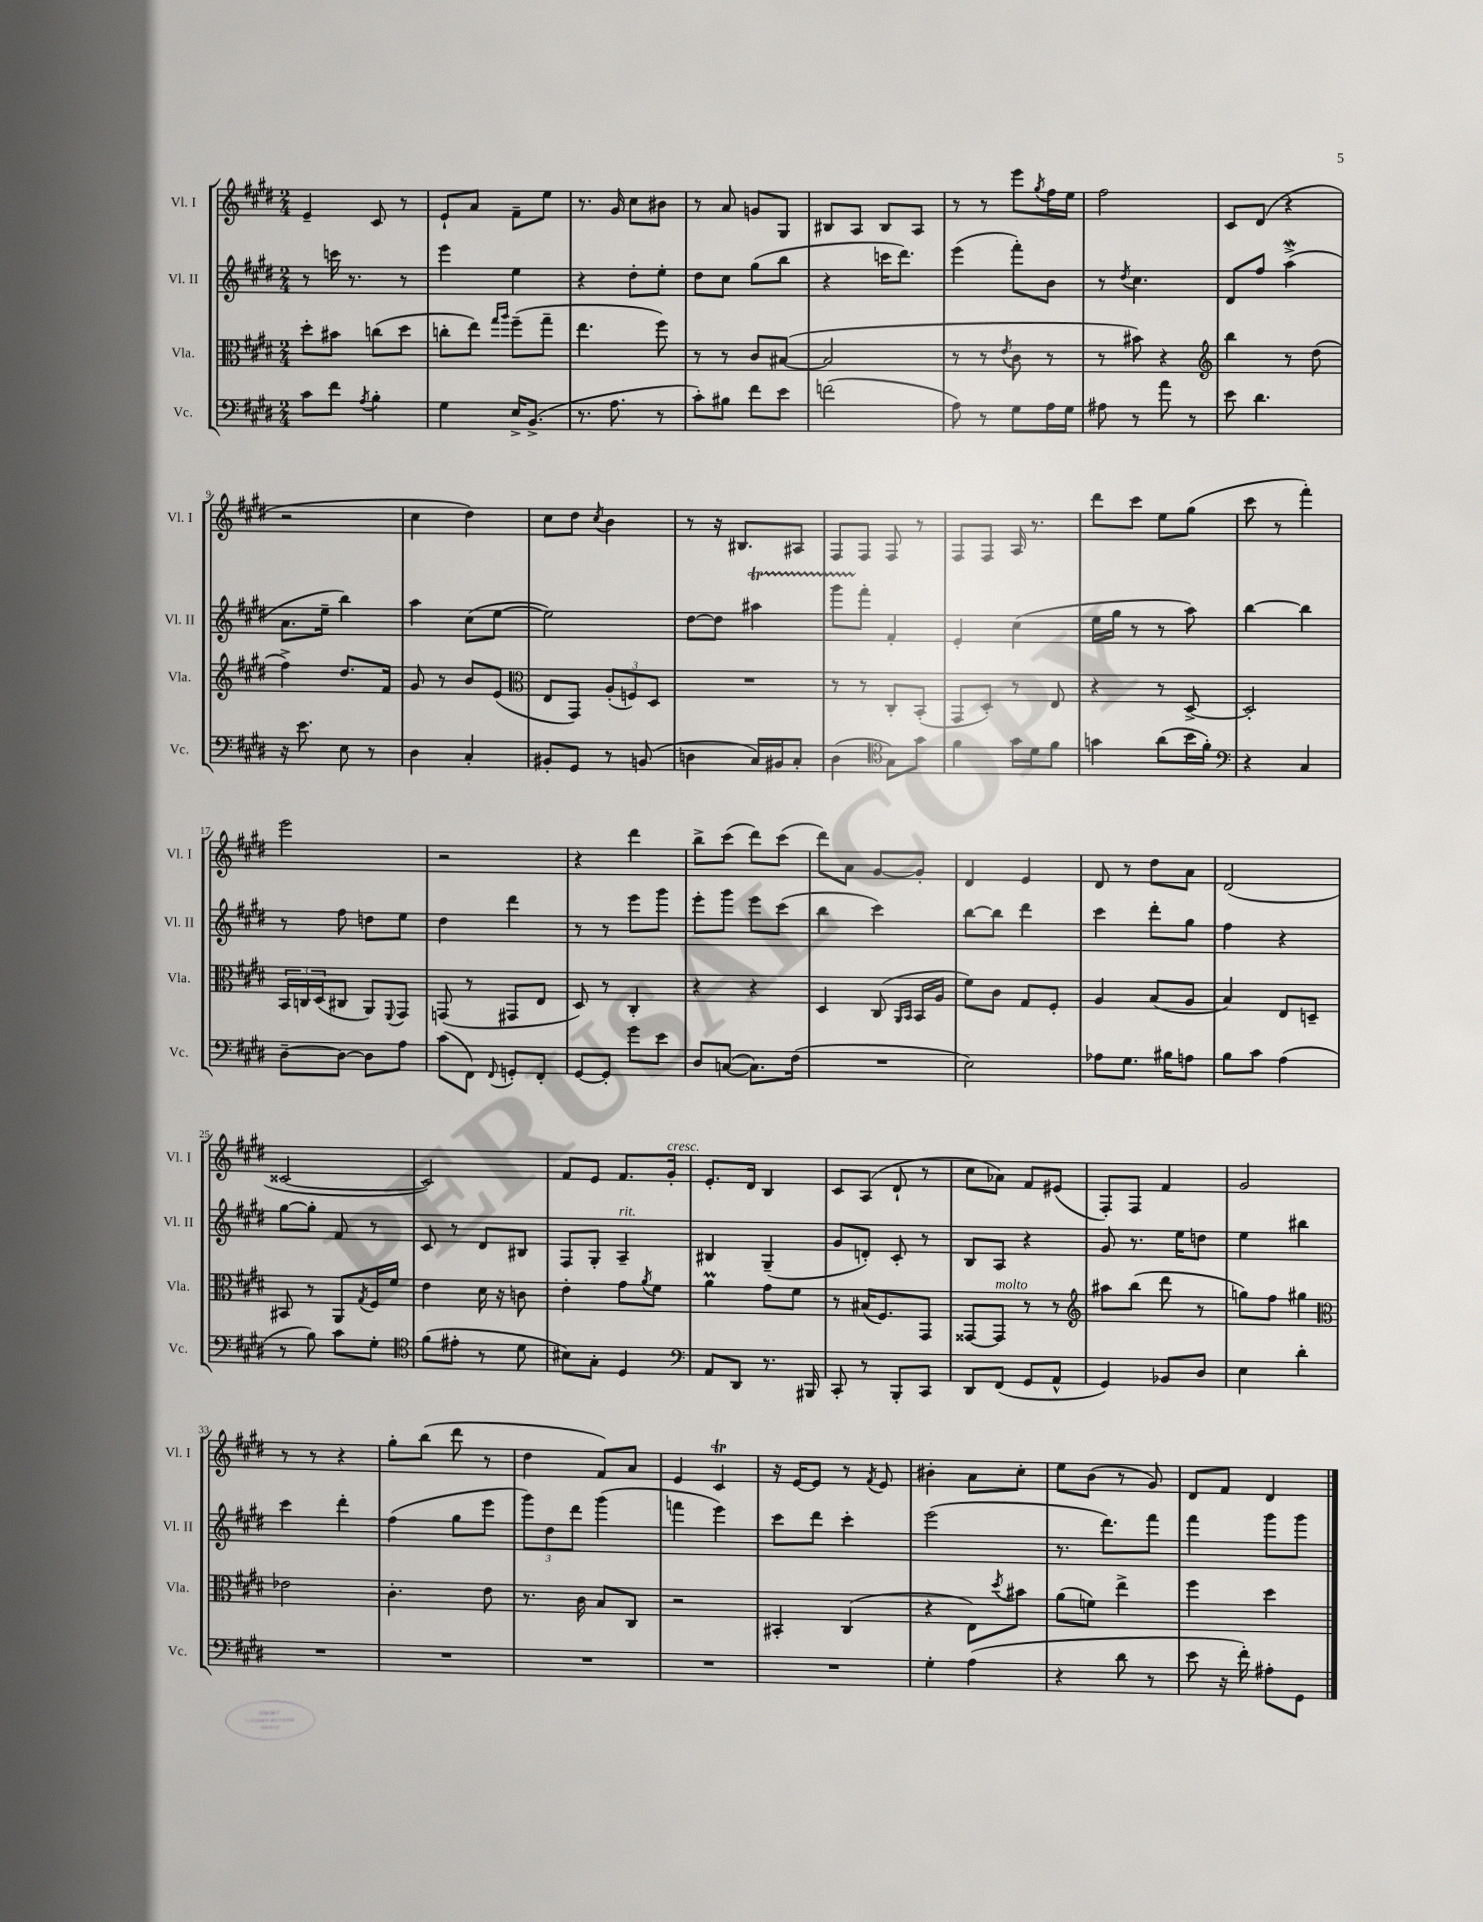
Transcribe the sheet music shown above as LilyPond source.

<<
\new StaffGroup <<
\new Staff = "s0" \with { instrumentName = "Vl. I" shortInstrumentName = "Vl. I" } {
    \clef treble \key e \major \numericTimeSignature \time 2/4
    e'4-- cis'8 r8 |
    e'8-! a'8 fis'8-- e''8 |
    r8. gis'16 cis''8 bis'8 |
    r8 a'8 g'8 gis8 |
    bis8 a8 bis8 a8 |
    r8 r8 e'''8 \acciaccatura { gis''8 } fis''16 e''16 |
    fis''2 |
    cis'8 dis'8( r4 |
    r2 |
    cis''4 dis''4) |
    cis''8 dis''8 \acciaccatura { cis''8 } b'4 |
    r8 r16 bis8. ais8 |
    fis8 fis8 fis8 r8 |
    fis8 fis8 a16 r8. |
    dis'''8 cis'''8 e''8 gis''8( |
    cis'''8 r8 fis'''4-.) |
    e'''2 |
    r2 |
    r4 dis'''4 |
    b''8-> cis'''8( dis'''8) cis'''8( |
    dis'''8) a'8 gis'8~ gis'8-. |
    dis'4 e'4 |
    dis'8 r8 dis''8 a'8 |
    dis'2( |
    cisis'2~ |
    cisis'2) |
    fis'8 e'8 fis'8. gis'16-.^\markup { \italic "cresc." } |
    e'8.-. dis'16 b4 |
    cis'8 a8( dis'8-! r8 |
    cis''8 aes'8) fis'8 eis'8( |
    fis8-.) fis8 fis'4 |
    gis'2 |
    r8 r8 r4 |
    gis''8-. b''8( dis'''8 r8 |
    dis''4 fis'8) a'8 |
    e'4 cis'4\trill |
    r16 e'16~ e'8 r8 \acciaccatura { fis'8 } e'8 |
    bis'4-. a'8 cis''8-. |
    e''8 b'8( r8 gis'8) |
    dis'8 fis'8 dis'4 \bar "|." |
}
\new Staff = "s1" \with { instrumentName = "Vl. II" shortInstrumentName = "Vl. II" } {
    \clef treble \key e \major \numericTimeSignature \time 2/4
    r8 c'''16 r8. r8 |
    e'''4 e''4 |
    r4 dis''8-. e''8-. |
    dis''8 cis''8 gis''8( b''8 |
    r4 c'''16 dis'''8.) |
    e'''4( fis'''8-.) b'8 |
    r8 \acciaccatura { dis''8 } cis''4. |
    dis'8 fis''8 a''4->\mordent( |
    a'8. e''16-- b''4) |
    a''4 cis''8( e''8~ |
    e''2) |
    dis''8~ dis''8 ais''4\startTrillSpan |
    gis'''8 fis'''8-.\stopTrillSpan fis'4-. |
    e'4-. cis''4( |
    e''16 gis''16 r8 r8 a''8) |
    b''4~ b''4 |
    r8 fis''8 d''8 e''8 |
    dis''4 dis'''4 |
    r8 r8 e'''8 gis'''8 |
    e'''8-. gis'''8 e'''8 cis'''8( |
    b''4 cis'''4) |
    b''8~ b''8 dis'''4 |
    cis'''4 dis'''8-. gis''8 |
    fis''4 r4 |
    gis''8~ gis''8-. fis'8 r8 |
    cis'8 r8 dis'8 bis8 |
    fis8 gis8-. a4--^\markup { \italic "rit." } |
    bis4 gis4--( |
    gis'8 d'8-.) cis'8-. r8 |
    b8 a8 r4 |
    gis'8 r8. e''16 d''8 |
    e''4 bis''4 |
    cis'''4 dis'''4-. |
    fis''4( gis''8 e'''8 |
    \tuplet 3/2 { gis'''8) dis''8 dis'''8 } gis'''4( |
    f'''4 e'''4) |
    cis'''8 dis'''8 cis'''4-. |
    e'''2( |
    r8. dis'''8.) fis'''8 |
    fis'''4 gis'''8 gis'''8 \bar "|." |
}
\new Staff = "s2" \with { instrumentName = "Vla." shortInstrumentName = "Vla." } {
    \clef alto \key e \major \numericTimeSignature \time 2/4
    dis''8-. bis'8 c''8( dis''8 |
    c''8-. e''8) \grace { gis''16 a''16 } fis''8--( gis''8-- |
    e''4. fis''8) |
    r8 r8 cis'8 bis8~( |
    bis2 |
    r8 r8 \acciaccatura { e'8 } cis'8 r8 |
    r8 bis'8) r4 |
    \clef treble b''4 r8 dis''8( |
    fis''4->) dis''8. fis'16 |
    gis'8 r8 b'8 e'8( |
    \clef alto e8 gis,8) \tuplet 3/2 { a8-.( f8) dis8 } |
    R2 |
    r8 r8 cis8-. b,8-.( |
    gis,8 dis8-.) r8 e8 |
    r4 r8 dis8~-> |
    dis2-. |
    \tuplet 3/2 { b,16 c16 dis16( } cis8 a,8) \appoggiatura { fis,8 } gis,8 |
    g,8( r8 gis,8 e8 |
    dis8) r8 cis4-. |
    r4 r4 |
    dis4 cis8( \grace { a,16 b,16 } b,16 a16 |
    fis'8) cis'8 gis8 fis8-. |
    a4 b8( a8 |
    b4) e8 d8-- |
    bis,8 r8 a,8 \acciaccatura { gis8 } fis16 fis'16 |
    e'4 dis'16 r16 c'8 |
    e'4-. gis'8 \acciaccatura { a'8 } fis'8 |
    a'4\prall gis'8 fis'8 |
    r8 bis16( fis8.) gis,8 |
    gisis,8~ gisis,8^\markup { \italic "molto" } r8 r8 |
    \clef treble ais''8 b''8( dis'''8 r8 |
    g''8) fis''8 gis''4 |
    \clef alto ees'2 |
    cis'4.-. e'8 |
    r8. cis'16 b8 cis8 |
    r2 |
    bis,4-. cis4( |
    r4 e8) \acciaccatura { dis''8 } bis'8 |
    a'8( f'8) e''4-> |
    fis''4 dis''4 \bar "|." |
}
\new Staff = "s3" \with { instrumentName = "Vc." shortInstrumentName = "Vc." } {
    \clef bass \key e \major \numericTimeSignature \time 2/4
    cis'8 fis'8 \acciaccatura { a8 } b4-. |
    gis4 e16-> b,8.->( |
    r8. a8. r8 |
    cis'8-.) bis8 fis'8 e'8 |
    f'2( |
    a8) r8 gis8 a16 gis16 |
    ais8 r8 a'8 r8 |
    e'8 dis'4. |
    r16 e'8. e8 r8 |
    dis4 cis4-. |
    bis,8-. gis,8 r8 b,8( |
    d4 cis16) bis,16 cis8-. |
    dis4( \clef tenor gis8) gis'8 |
    fis'4 gis'16 dis'16 fis'8 |
    g'4 a'8( b'16 fis'16-.) |
    \clef bass r4 cis4 |
    dis8~-- dis8~ dis8 a8 |
    cis'8( fis,8) \appoggiatura { fis,8 } g,8-. fis,8-. |
    gis,8~ gis,8-. gis'8 e'8 |
    dis8 c8~( c8.) fis16( |
    R2 |
    e2) |
    aes8 gis8. bis16 a8 |
    b8 cis'8 a4( |
    r8 b8) cis'8 gis8-. |
    \clef tenor fis'8( eis'8-. r8 dis'8 |
    bis8) gis8-. dis4 |
    \clef bass a,8 dis,8 r8. bis,,16 |
    cis,8-. r8 b,,8-. cis,8 |
    dis,8 fis,8( gis,8 a,8-^ |
    gis,4) bes,8 dis8 |
    e4 dis'4-. |
    R2 |
    R2 |
    R2 |
    R2 |
    R2 |
    gis4-. a4( |
    r4 dis'8 r8 |
    e'8 r16 fis'16-.) ais8-. gis,8 \bar "|." |
}
>>
>>
